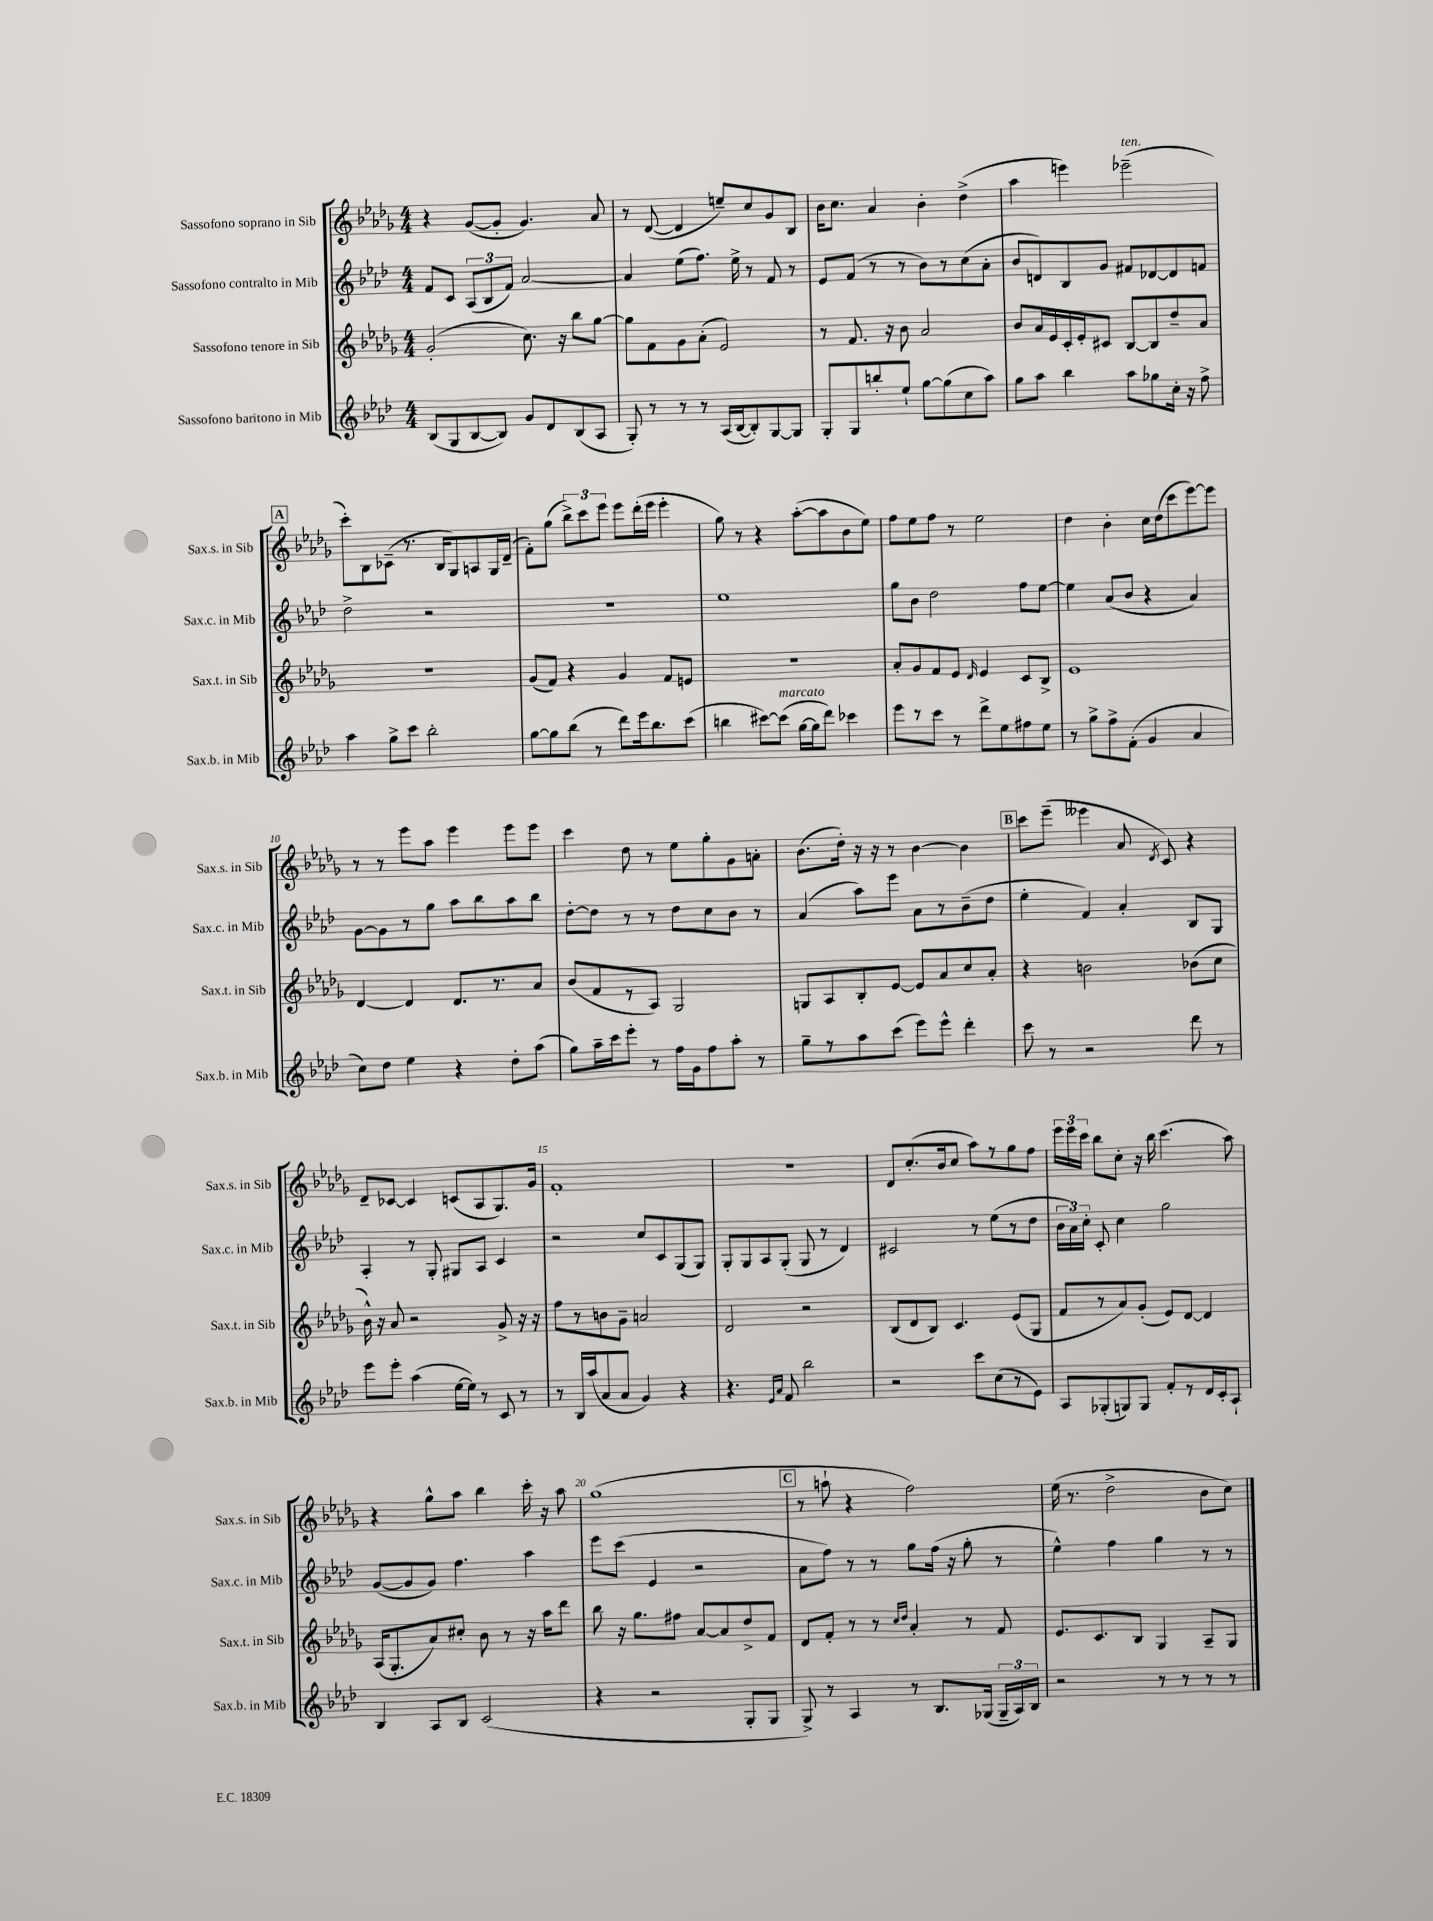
<<
\new StaffGroup <<
\new Staff = "s0" \with { instrumentName = "Sassofono soprano in Sib" shortInstrumentName = "Sax.s. in Sib" } {
    \clef treble \key des \major \numericTimeSignature \time 4/4
    \autoBeamOff r4 ges'8[~( ges'8]-. ges'4.) aes'8 |
    r8 des'8~( des'4 e''8[--) c''8 ges'8 bes8] |
    bes'16[ c''8.] aes'4 bes'4-. des''4->( |
    aes''4 e'''4) ees'''2--^\markup { \italic "ten." }( |
    \mark \markup { \box "A" } c'''8[-.) bes8 ces'8]--( r8. bes16[ ges8) a8 ges16 des'16]--( |
    f'8[-.) ges''8]( \tuplet 3/2 { bes''8[->) c'''8 ees'''8] } ees'''8[ des'''16-.( ees'''16] ees'''4-. |
    ges''8) r8 r4 aes''8[~-.( aes''8 bes'8 ees''8]) |
    f''8[ ees''8 f''8] r8 ees''2 |
    des''4 bes'4-. c''16[ des''16( c'''8 ees'''8~) ees'''8] |
    r8 r8 ees'''8[ aes''8] ees'''4 ees'''8[ ees'''8] |
    c'''4 des''8 r8 ees''8[ ges''8-. ges'8 a'8]-. |
    bes'8.[( des''16]-.) r16 r16 r8 bes'4~ bes'4 |
    \mark \markup { \box "B" } c'''8[ ees'''8]--( eeses'''4 aes'8 \acciaccatura { des'8 } c'8) r4 |
    des'8[-- ces'8]~ ces'4 c'8[( aes8 ges8.) ges'16] |
    f'1-. |
    r1 |
    des'8[ c''8.-.( bes'16 c''8] aes''8[) r8 ges''8 f''8] |
    \tuplet 3/2 { ees'''16[ ees'''16 c'''16] } bes''8[ c''8]-. r16 bes''16 c'''4.( aes''8) |
    r4 ges''8[-^ aes''8] bes''4 c'''16-. r16 aes''8 |
    ges''1( |
    \mark \markup { \box "C" } r8 a''8-! r4 f''2) |
    ees''16( r8. des''2-> bes'8[ c''8]) \bar "|." |
}
\new Staff = "s1" \with { instrumentName = "Sassofono contralto in Mib" shortInstrumentName = "Sax.c. in Mib" } {
    \clef treble \key aes \major \numericTimeSignature \time 4/4
    \autoBeamOff f'8[ c'8] \tuplet 3/2 { aes8[( bes8 f'8]) } aes'2~ |
    aes'4 ees''8[( f''8.]) ees''16-> r8 f'8 r8 |
    ees'8[ f'8]( r8 r8 bes'8[) r8 c''8( aes'8]-. |
    bes'8[ d'8) bes8 g'8] fis'8[ des'8~ des'8 f'8] |
    \mark \markup { \box "A" } des''2-> r2 |
    R1 |
    ees''1 |
    g''8[ bes'8] des''2 f''8[ ees''8]~ |
    ees''4 aes'8[( bes'8] r4 aes'4) |
    g'8[~ g'8 r8 g''8] aes''8[ bes''8 aes''8 bes''8] |
    des''8[~-. des''8] r8 r8 des''8[ c''8 bes'8] r8 |
    aes'4( aes''8[) ees'''8] aes'8[ r8 bes'8--( des''8] |
    \mark \markup { \box "B" } ees''4-. f'4) aes'4-. bes8[ g8] |
    aes4-. r8 g8-. gis8[ aes8] c'4 |
    r2 c''8[ c'8 g8( g8]) |
    g8[-. g8 aes8 g8]-.( g8 r8 des'4) |
    cis'2 r8 ees''8[( r8 des''8] |
    \tuplet 3/2 { bes'16[ aes'16) c''16]-. } c'8-. c''4 g''2 |
    g'8[~( g'8 g'8]) f''4. aes''4 |
    ees'''8[ c'''8]( ees'4 r2 |
    \mark \markup { \box "C" } aes'8[ f''8]) r8 r8 g''8[ f''16]( r16 g''8-. r8 |
    ees''4-^) f''4 g''4 r8 r8 \bar "|." |
}
\new Staff = "s2" \with { instrumentName = "Sassofono tenore in Sib" shortInstrumentName = "Sax.t. in Sib" } {
    \clef treble \key des \major \numericTimeSignature \time 4/4
    \autoBeamOff ges'2-.( c''8.) r16 bes''8[ ges''8]~ |
    ges''8[ f'8 ges'8 aes'8]-.( ees'2) |
    r8 f'8. r16 bes'8 aes'2 |
    bes'8[ aes'16 ees'16 c'16-. ees'16-. cis'8] bes8[~ bes8 des''8-- aes'8] |
    \mark \markup { \box "A" } R1 |
    ges'8[( f'8]) r4 ges'4 f'8[ e'8] |
    R1 |
    aes'8[-. ges'8 f'8 ees'8] \grace { des'16 } ees'4 c'8[ bes8]-> |
    ees'1 |
    des'4~ des'4 des'8.[ r8. aes'8] |
    bes'8[( f'8 r8 aes8]) ges2 |
    g8[ aes8 bes8-. ees'8]~ ees'8[ aes'8 c''8 aes'8]-. |
    \mark \markup { \box "B" } r4 b'2 bes'8[( c''8] |
    bes'16-^) r16 aes'8 r2 ges'8-> r16 r16 |
    f''8[ r8 b'8 ges'8]-- a'2 |
    des'2 r2 |
    bes8[( des'8 bes8]) c'4. ees'8[( ges8] |
    f'8[ r8 aes'8) ges'8]-.( ees'8[) des'8]~ des'4 |
    aes16[( ges8.-. aes'8) cis''8]-. bes'8 r8 r16 aes''16[ des'''8] |
    bes''8 r16 ges''8.[ fis''8] aes'8[~ aes'8 des''8-> f'8] |
    \mark \markup { \box "C" } des'8[ f'8]-. r8 r8 \grace { c''16[ des''16] } aes'4-. r8 f'8 |
    ees'8.[ c'8. bes8] ges4 aes8[-- ges8] \bar "|." |
}
\new Staff = "s3" \with { instrumentName = "Sassofono baritono in Mib" shortInstrumentName = "Sax.b. in Mib" } {
    \clef treble \key aes \major \numericTimeSignature \time 4/4
    \autoBeamOff bes8[( g8 bes8~ bes8]) g'8[ des'8 bes8( aes8] |
    g8-.) r8 r8 r8 aes16[( bes16~ bes8-.) g8~ g8] |
    g8[-. g8 b''8-. ees''8]-! g''8[~ g''8( c''8 aes''8]) |
    g''8[ aes''8] bes''4 aes''8[ ges''8 c''16]-. r16 f''8-> |
    \mark \markup { \box "A" } aes''4 g''8[-> c'''8] bes''2-. |
    g''8[~ g''8 bes''8]( r8 des'''8[) ees'''16 bes''8. c'''8]( |
    b''4 cis'''8[~) cis'''8]^\markup { \italic "marcato" }( g''16[~ g''16 des'''8]) ces'''4 |
    ees'''8[ r8 c'''8] r8 des'''8[-> ees''8 fis''8 ees''8] |
    r8 g''8[-> f''8-> f'8]-.( g'4 aes'4 |
    c''8[) des''8] ees''4 r4 des''8[-. aes''8]( |
    g''8[) aes''16-- c'''16 ees'''8]-. r8 f''16[ g'16 f''8 aes''8]-. r8 |
    g''8[-- r8 aes''8 c'''8]( ees'''8[) ees'''8]-^ des'''4-. |
    \mark \markup { \box "B" } c'''8 r8 r2 des'''8 r8 |
    ees'''8[ ees'''8]-. aes''4( ees''16[~ ees''16]) r8 c'8 r8 |
    r8 bes16[ aes''16( aes'8 aes'8] g'4) r4 |
    r4. \grace { ees'16[ aes'16] } f'8 bes''2 |
    r2 c'''8[ c''8( r8 ees'8]) |
    aes8[ ges8-.( g8) g8] f'8[-. r8 des'16 c'16-. aes8]-! |
    bes4 aes8[ bes8] c'2( |
    r4 r2 g8[-. g8] |
    \mark \markup { \box "C" } g8->) r8 aes4 r8 bes8.[ ges16]( \tuplet 3/2 { ges16[-- aes16) bes16] } |
    r2 r8 r8 r8 r8 \bar "|." |
}
>>
>>
\layout { \context { \Score \override BarNumber.break-visibility = ##(#f #t #t) barNumberVisibility = #(every-nth-bar-number-visible 5) } }
